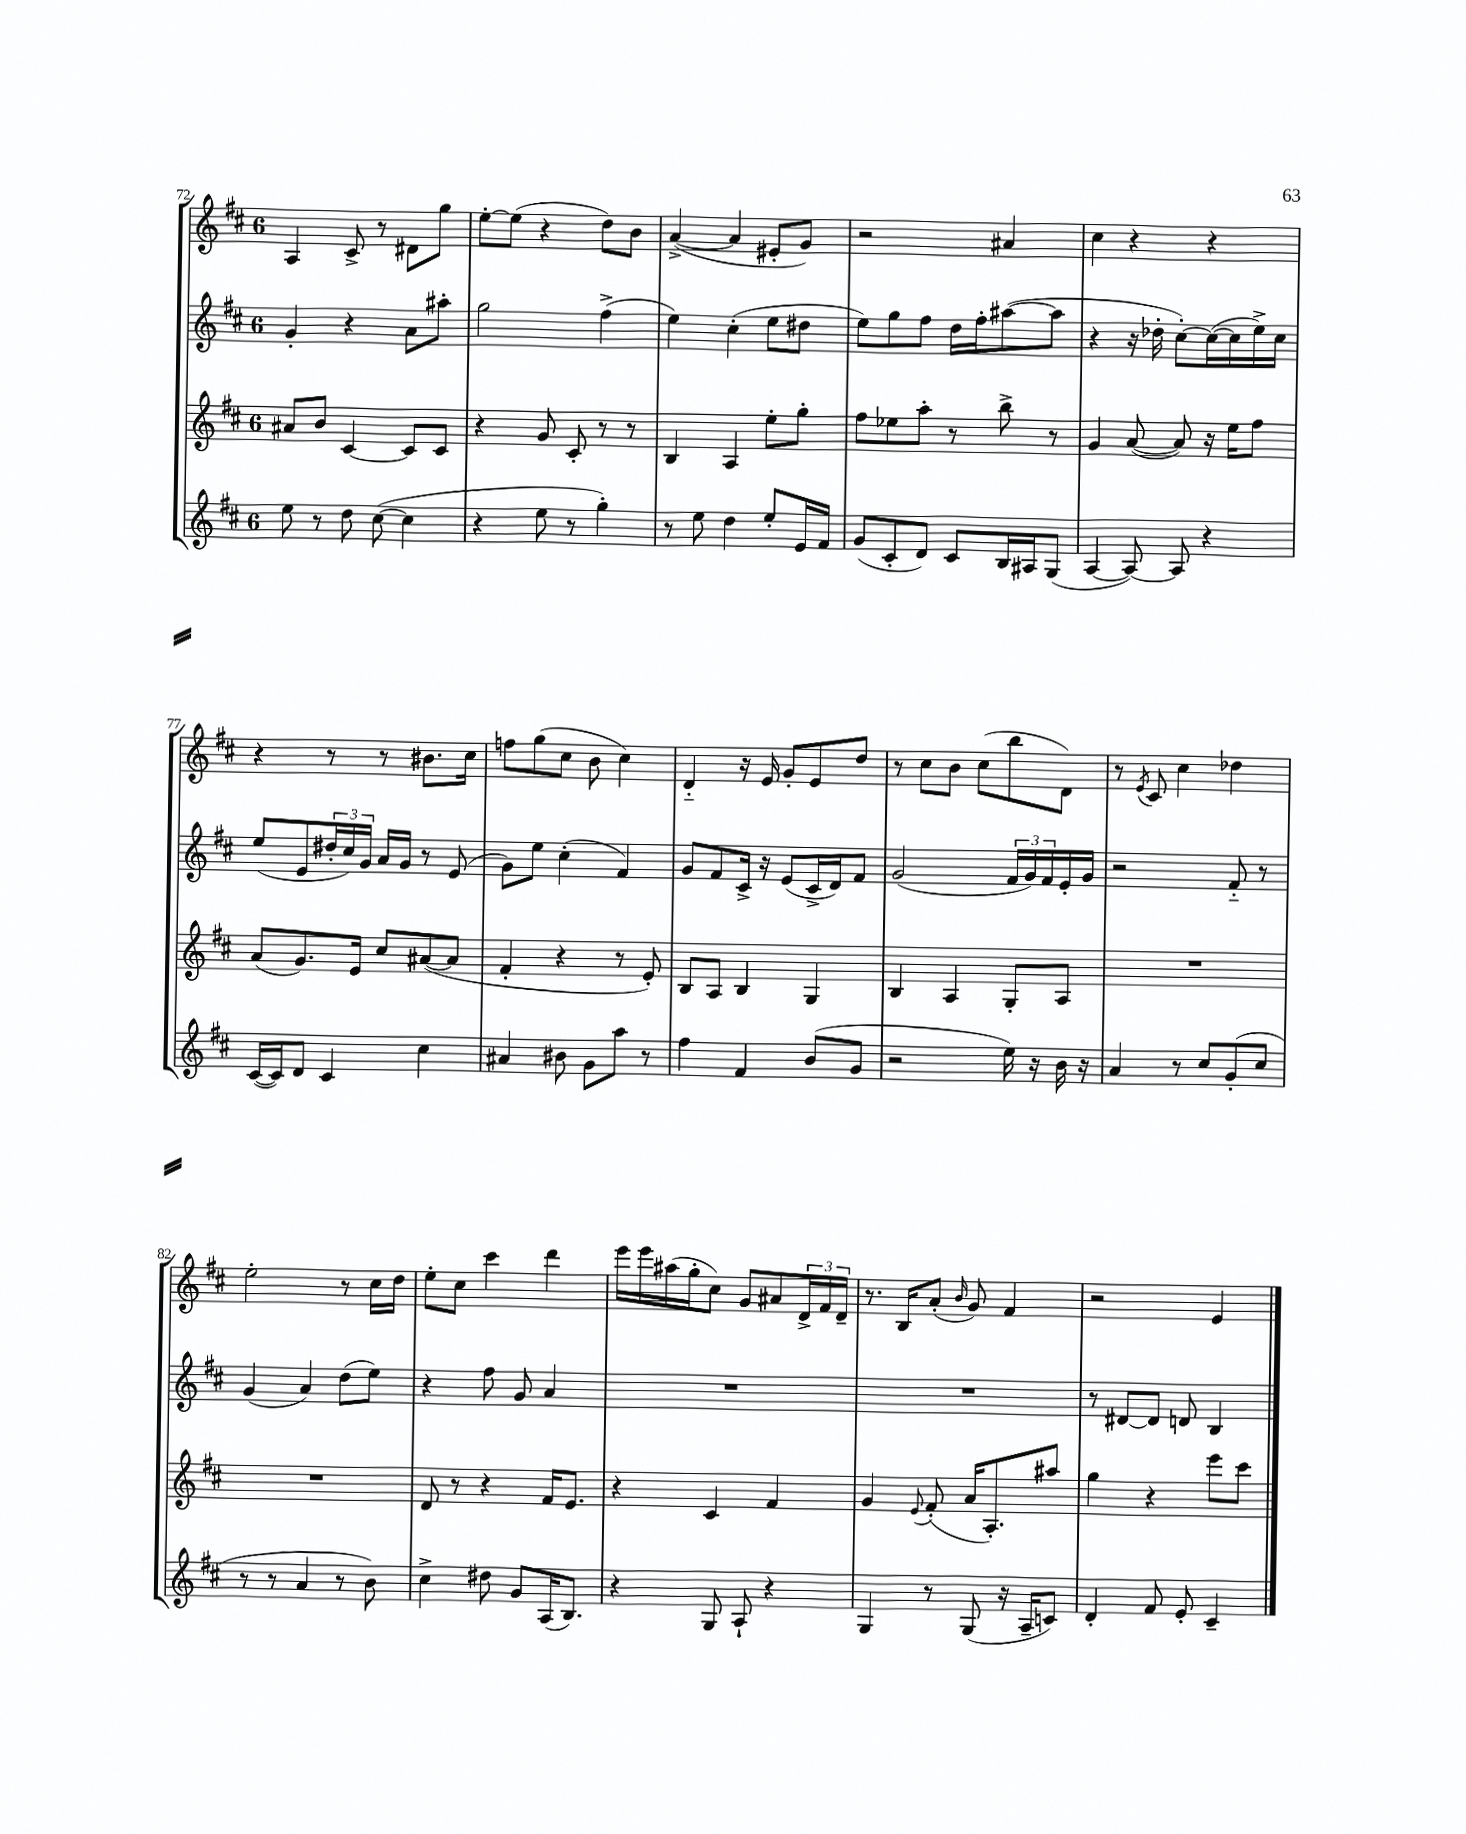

**kern	**kern	**kern	**kern
*staff4	*staff3	*staff2	*staff1
*clefG2	*clefG2	*clefG2	*clefG2
*k[f#c#]	*k[f#c#]	*k[f#c#]	*k[f#c#]
*M6/8	*M6/8	*M6/8	*M6/8
8ee\	8a#/L	4g'/	4A/
8r	8b/J	.	.
8dd\	[4c#/	4r	8c#^/
([8cc#\	.	.	8r
4cc#\]	8c#/]L	8a\L	8d#\L
.	8c#/J	8aa#'\J	8gg\J
=	=	=	=
4r	4r	2gg\	[8ee'\L
.	.	.	(8ee\]J
8ee\	8g/	.	4r
8r	8c#'/	.	.
4gg'\)	8r	(4ff#^\	8dd\L)
.	8r	.	8b\J
=	=	=	=
8r	4B/	4ee\)	([4a^/
8ee\	.	.	.
4dd\	4A/	(4cc#'\	4a/]
8ee'/L	8ee'\L	8ee\L	8e#'/L
16e/L	8gg'\J	8dd#\J	8g/J)
16f#/JJ	.	.	.
=	=	=	=
(8g/L	8ff#\L	8ee\L)	2r
8c#'/	8ee-\	8gg\	.
8d/J)	8aa'\J	8ff#\J	.
8c#/L	8r	16dd\LL	.
.	.	16ff#'\J	.
16B/L	8bb^\	([8aa#\	4a#/
16A#/J	.	.	.
(8G/J	8r	8aa#\]J	.
=	=	=	=
[4A/	4g/	4r	4cc#\
8A/_)	([8a/	16r	4r
.	.	16dd-'\	.
8A/]	8a/])	[8cc#'\L)	.
4r	16r	(16cc#\_L	4r
.	16ee\LK	16cc#\]	.
.	8ff#\J	16ee^\)	.
.	.	16cc#\JJ	.
=	=	=	=
([16c#/LL	(8a/L	(8ee/L	4r
16c#/]J)	.	.	.
8d/J	8.g/)	8e/	.
4c#/	.	24dd#'/L	8r
.	.	24cc#/)	.
.	16e/Jk	.	.
.	.	24g/JJ	.
.	8cc#/L	16a/LL	8r
.	.	16g/JJ	.
4cc#\	([8a#/	8r	8.b#\L
.	8a#/]J	(8e/	.
.	.	.	16cc#\Jk
=	=	=	=
4a#/	4f#'/	8g\L)	8ff\L
.	.	8ee\J	(8gg\
8b#\	4r	(4cc#'\	8cc#\J
8g\L	.	.	8b\
8aa\J	8r	4f#/)	4cc#\)
8r	8e'/)	.	.
=	=	=	=
4ff#\	8B/L	8g/L	4d'~/
.	8A/J	8f#/	.
4f#/	4B/	16c#^/Jk	16r
.	.	16r	16e/
.	.	(8e/L	8g'/L
(8b/L	4G/	16c#^/L	8e/
.	.	16d/J)	.
8g/J	.	8f#/J	8dd/J
=	=	=	=
2r	4B/	(2g/	8r
.	.	.	8cc#\L
.	4A/	.	8b\J
.	.	.	(8cc#\L
16ee\)	8G'/L	24f#/LL	8bb\
.	.	24g/)	.
16r	.	.	.
.	.	24f#/	.
16b\	8A/J	16e'/	8d\J)
16r	.	16g/JJ	.
=	=	=	=
4a/	2.r	2r	8r
.	.	.	8qe/
.	.	.	8c#/
8r	.	.	4cc#\
8cc#/L	.	.	.
(8g'/	.	8f#'~/	4dd-\
8cc#/J	.	8r	.
=	=	=	=
8r	2.r	(4g/	2ee'\
8r	.	.	.
4a/	.	4a/)	.
8r	.	(8dd\L	8r
8b\)	.	8ee\J)	16cc#\LL
.	.	.	16dd\JJ
=	=	=	=
4cc#^\	8d/	4r	8ee'\L
.	8r	.	8cc#\J
8dd#\	4r	8ff#\	4ccc#\
8g/L	.	8g/	.
(16A/K	16f#/LK	4a/	4ddd\
8.B/J)	8.e/J	.	.
=	=	=	=
4r	4r	2.r	16eee\LL
.	.	.	16eee\
.	.	.	(16aa#\
.	.	.	16gg'\J
8G/	4c#/	.	8cc#\J)
8A`/	.	.	8g/L
4r	4f#/	.	8a#/
.	.	.	24d^/L
.	.	.	24f#/
.	.	.	24d~/JJ
=	=	=	=
4G/	4g/	2.r	8.r
.	.	.	16B/LK
.	8qqe/	.	.
8r	(8f#'/	.	(8a'/J
.	.	.	16qqb/
(8G/	16a/LK	.	8g/)
.	8.A'/)	.	.
16r	.	.	4f#/
16A~/LK	.	.	.
8c/J)	8aa#/J	.	.
=	=	=	=
4d'/	4gg\	8r	2r
.	.	[8d#/L	.
8f#/	4r	8d#/]J	.
8e'/	.	8d/	.
4c#~/	8eee\L	4B/	4e/
.	8ccc#\J	.	.
==	==	==	==
*-	*-	*-	*-
